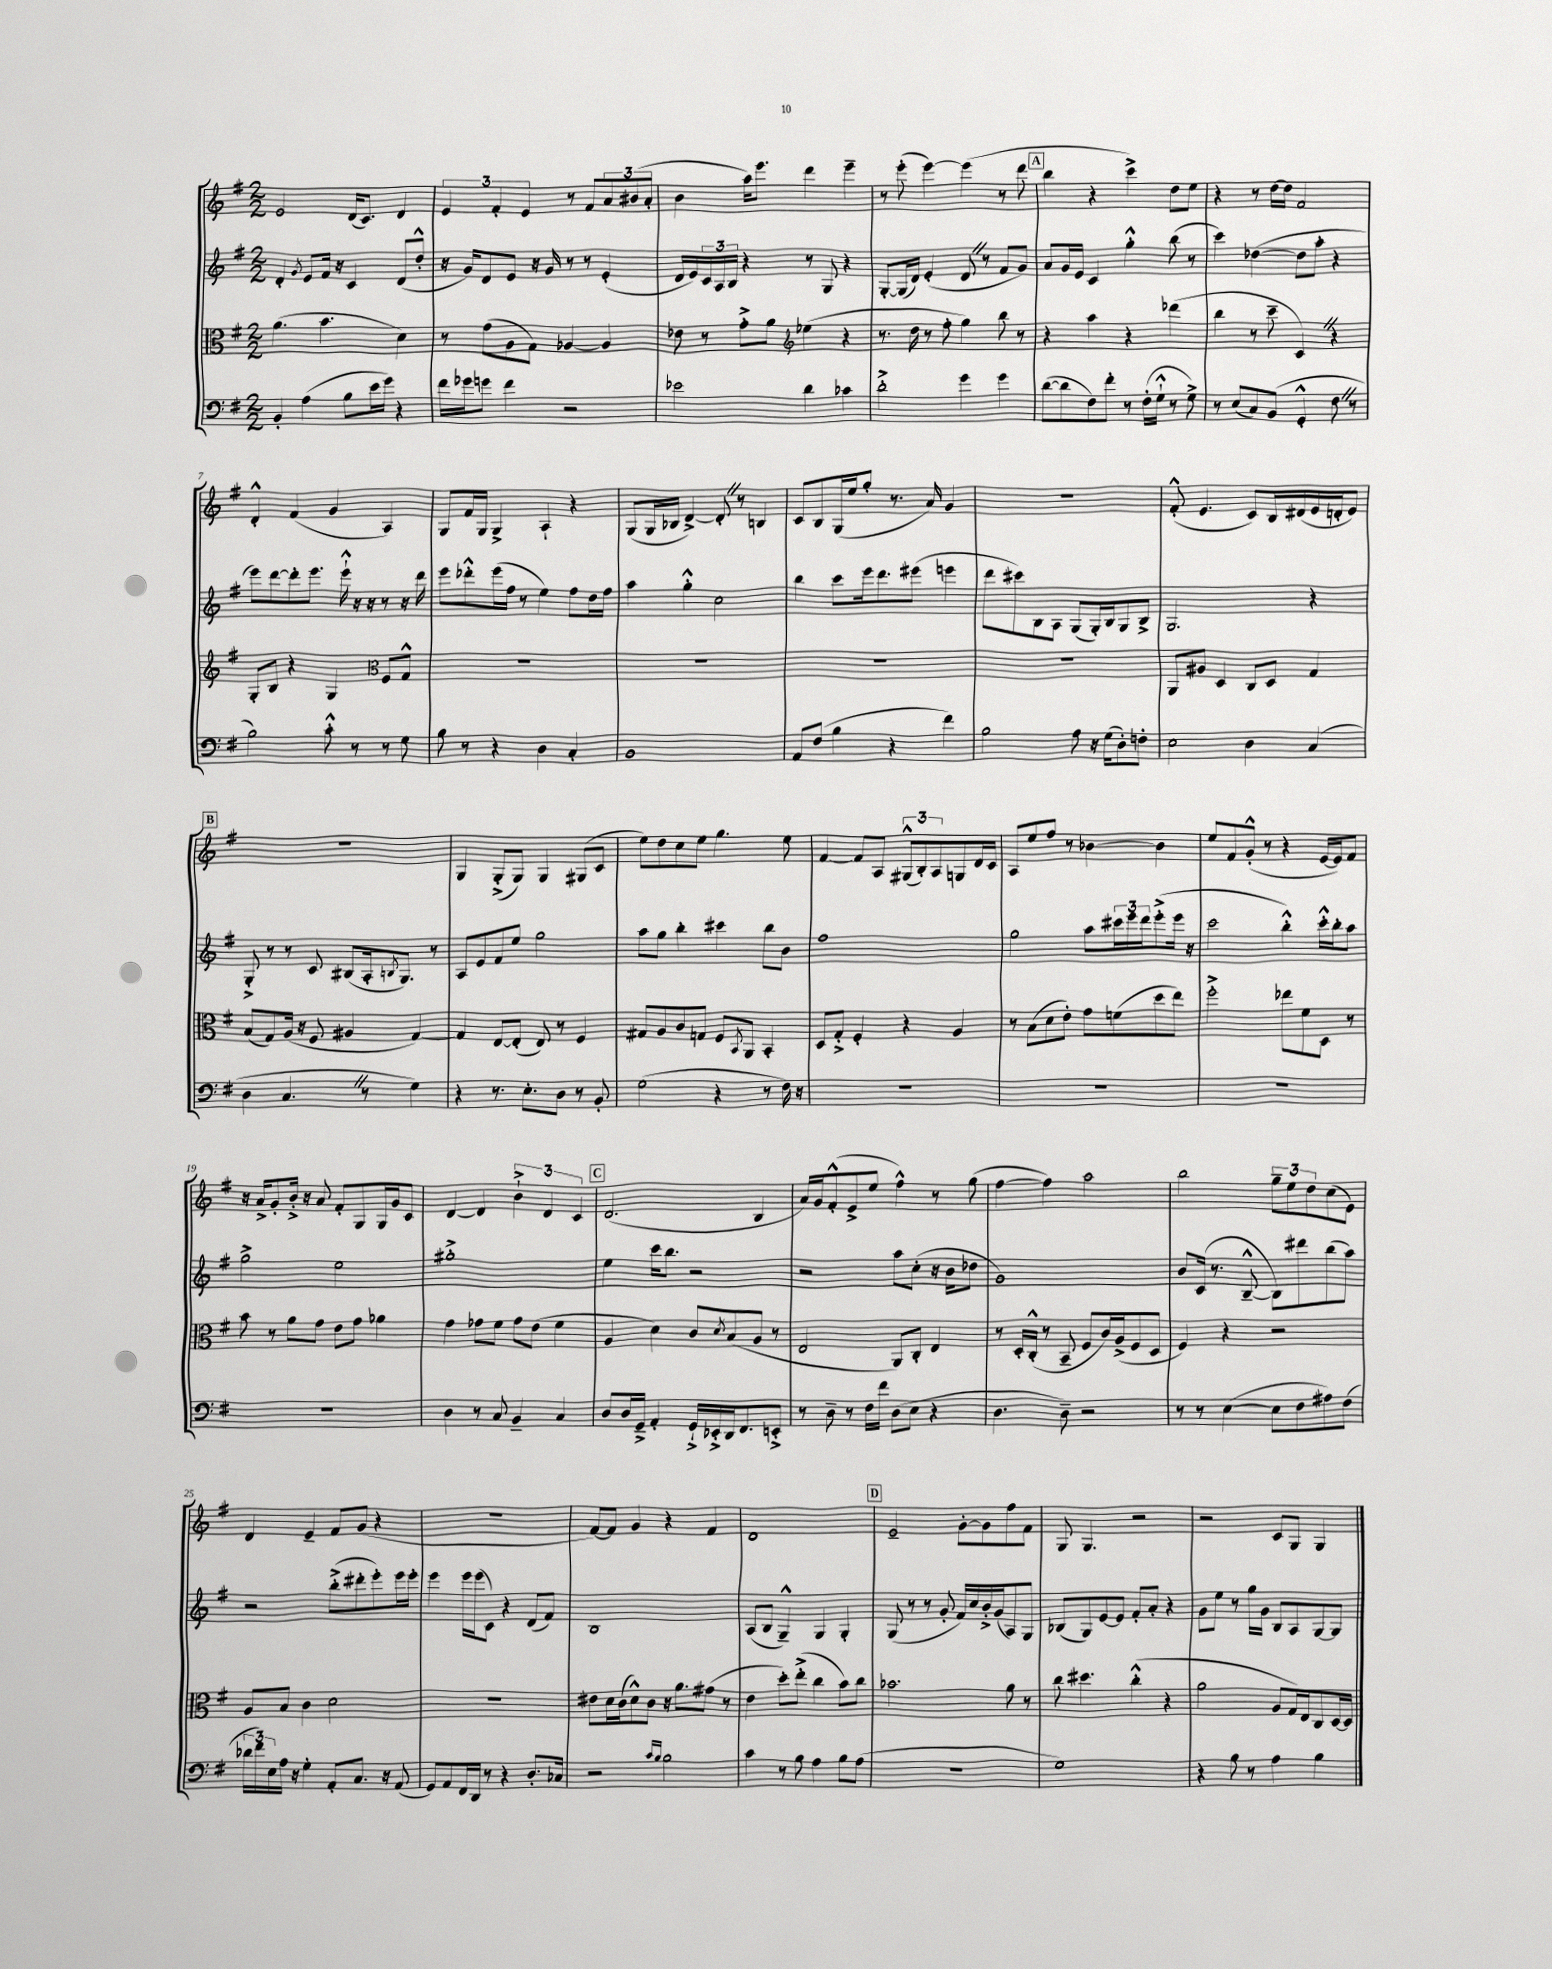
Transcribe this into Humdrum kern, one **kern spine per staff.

**kern	**kern	**kern	**kern
*staff4	*staff3	*staff2	*staff1
*clefF4	*clefC3	*clefG2	*clefG2
*k[f#]	*k[f#]	*k[f#]	*k[f#]
*M2/2	*M2/2	*M2/2	*M2/2
4BB'	(4.a	4d'	2e
.	.	8qg	.
(4A	.	8e	.
.	4.b	16f#	.
.	.	16r	.
8B	.	4c	(16d
.	.	.	8.c)
16e	.	.	.
16g)	.	.	.
4r	4d)	(8d	4d
.	.	8dd'^^	.
=	=	=	=
16f#	8r	16r	6e
16g-	.	16g)	.
8g	(8g	8d	.
.	.	.	6f#'
4f#	8A	8e	.
.	.	.	6e
.	8G)	16r	.
.	.	16g	.
2r	[4A-	8r	8r
.	.	8r	8f#
.	4A-]	(4e'	12a
.	.	.	(12b#
.	.	.	12a'
=	=	=	=
2e-	8e-	16d	4b
.	.	16e)	.
.	8r	24c	.
.	.	24A	.
.	.	24B	.
.	8g'^	4r	16aa)
.	.	.	8.eee
.	8a	.	.
*	*clefG2	*	*
4d	(4ee-	8r	4ddd
.	.	8G	.
4c-	4r	4r	4eee~
=	=	=	=
2d'^	8.r	[8G'	8r
.	.	(16G]	(8eee'
.	16dd	16d)	.
.	8r	(4e'	[4eee)
.	8ff#'	.	.
4g	4gg)	8d	(4eee]
.	.	8r	.
4g	8bb	8f#	8r
.	8r	8g)	8ddd
=	=	=	=
([8d	4r	8a	4bb
8d]	.	16g	.
.	.	16e	.
8F#)	4aa	4c	4r
8f#'	.	.	.
8r	4r	4gg'^^	4ccc^)
(16F#'	.	.	.
16G`^^	.	.	.
8r	(4ddd-	(8bb	8dd
8G^)	.	8r	8ee
=	=	=	=
8r	4bb	4ccc)	4r
(8E	.	.	.
8C)	8r	([4dd-	8r
(8BB	8ccc~	.	[16dd
.	.	.	16dd]
4GG'^^	4c)	8dd-]	2f#
.	.	8aa'	.
8F#	4r	4r	.
8r	.	.	.
=	=	=	=
2B)	8G'	8eee)	4d'^^
.	8B	[8ddd	.
.	4r	8ddd']	(4f#
.	.	8.eee	.
8c'^^	4G	.	4g
.	.	16eee`^^	.
8r	.	16r	.
.	.	16r	.
*	*clefC3	*	*
8r	8F#	8r	4A)
8G	8G^^	16r	.
.	.	16ddd	.
=	=	=	=
8B	1r	8eee	8G
8r	.	8ddd-'^^	16f#
.	.	.	16G
4r	.	(16eee	4G^
.	.	16ff#	.
.	.	8r	.
4D	.	4ee)	4A`
4C'	.	8ff#	4r
.	.	16dd	.
.	.	16ff#	.
=	=	=	=
1BB	1r	4aa	(8G
.	.	.	16G
.	.	.	16B-
.	.	4gg'^^	[4d^)
.	.	2cc	8d']
.	.	.	8r
.	.	.	4B
=	=	=	=
8AA	1r	4bb	8c
(8F#	.	.	8B
4B	.	8ccc	(16G
.	.	.	16ee
.	.	16eee	8gg'
.	.	8.ddd	.
4r	.	.	8.r
.	.	(8eee#	.
.	.	.	16a)
4f#)	.	4eee	4g
=	=	=	=
2B	1r	8ddd	1r
.	.	8ccc#)	.
.	.	8B	.
.	.	8A	.
8A	.	(8G	.
16r	.	16G')	.
(16G	.	16B	.
8D')	.	8G	.
8F'	.	8B^	.
=	=	=	=
2E	8AA	2.G	(8f#'^^
.	8A#	.	4.e
.	4D	.	.
4D	8C	.	8c)
.	8D	.	16B
.	.	.	(16d#
(4C	4G	4r	16e
.	.	.	16d'
.	.	.	8e)
=	=	=	=
4D	(8B	8G'^	1r
.	8G)	8r	.
4.C	(16A	8r	.
.	16r	.	.
.	8F#	8c	.
.	4A#	(8B#	.
8r	.	16A'	.
.	.	8qB	.
.	.	8.G)	.
4G)	[4G)	.	.
.	.	8r	.
=	=	=	=
4r	4G]	8A	4G
.	.	8e	.
8.r	[8E	8f#	(8G'^
.	(8E']	8ee	8G)
8.E'	.	.	.
.	8E)	2gg	4G
8D	8r	.	.
8r	4F#	.	(8G#
8BB'	.	.	8c
=	=	=	=
(2G	8G#	8aa	8ee)
.	8A	8gg	8dd
.	8c	4bb'	8cc
.	8G	.	8ee
4r	8F#	4ccc#	4.gg
.	8qBB	.	.
.	8AA	.	.
8r	4BB'	8bb	.
16F#)	.	8b	8ee
16r	.	.	.
=	=	=	=
1r	8D	1ff#	[4f#
.	8G'^	.	.
.	4F#'	.	8f#]
.	.	.	8A
.	4r	.	(12G#^^
.	.	.	12B')
.	.	.	12A
.	4A	.	8G
.	.	.	16d
.	.	.	16c
=	=	=	=
1r	8r	2gg	8A
.	(8B	.	8ee
.	8d	.	8ff#
.	8e')	.	8r
.	8g	8aa	[4b-
.	(8f	24ccc#	.
.	.	24eee	.
.	.	24ddd	.
.	8dd	(8eee'^	4b-]
.	8ee)	16eee	.
.	.	16r	.
=	=	=	=
1r	2ff#'^	2ccc	8ee
.	.	.	8f#
.	.	.	(8g'^^
.	.	.	8r
.	8ee-	4bb'^^)	4r
.	8f#	.	.
.	8D	16ccc'^^	[16e
.	.	16bb'	16e])
.	8r	8aa	8f#
=	=	=	=
1r	8b	2gg^	16r
.	.	.	16a^
.	8r	.	8g'
.	8a	.	16b'^
.	.	.	16r
.	8g	.	8a
.	8e	2ee	8f#'
.	8g	.	8G
.	4a-	.	16G
.	.	.	16g
.	.	.	8c
=	=	=	=
4D	4g	1gg#'^	[4d
8r	8g-	.	4d]
8C	8f#	.	.
4BB~	8g-	.	6b`^
.	(8e	.	.
.	.	.	6d
4C	4f#	.	.
.	.	.	6c
=	=	=	=
8D	4A	4ee	(2.d
16D	.	.	.
16GG~^	.	.	.
4AA'	4d)	16ccc	.
.	.	8.bb	.
16GG`^	8c	2r	.
16EE-'^	.	.	.
.	8qd	.	.
16DD	(8B	.	.
8.FF#	.	.	.
.	8A	.	4B
8EE'^	8r	.	.
=	=	=	=
8r	2E	2r	16a)
.	.	.	16g
8D~	.	.	(8f#'^^
8r	.	.	8e^
16F#	.	.	8ee
16f#	.	.	.
(8D	8AA)	8aa	4ff#^^)
8E	8C'	(8cc'	.
4r	4E	16r	8r
.	.	16b	.
.	.	8dd-	(8gg
=	=	=	=
4.D	8r	1g)	[4ff#
.	16D'	.	.
.	(16C'^^	.	.
.	8r	.	4ff#])
8D~)	8BB~	.	.
2r	8F#	.	2aa
.	16c)	.	.
.	(16A^	.	.
.	8F#	.	.
.	8D	.	.
=	=	=	=
8r	4F#)	8b	2bb
8r	.	(16c	.
.	.	8.r	.
([4E	4r	.	.
.	.	[8B~^^	.
8E]	2r	8B])	12gg~
.	.	.	12ee
8F#	.	8ddd#	.
.	.	.	12dd
8A#)	.	(8bb	(8cc
(8F#	.	8aa)	8e)
=	=	=	=
24d-	8A	2r	4d
24f#)	.	.	.
24E	.	.	.
16A	8B	.	.
16r	.	.	.
4G'	4c	.	4e~
8AA'	2d	(8bb'^	8f#
8.C	.	8ddd#'	(8g
.	.	8eee')	4r
16r	.	.	.
(8AA	.	16eee	.
.	.	16eee'	.
=	=	=	=
8GG)	1r	4eee	1r
8AA	.	.	.
16FF#	.	16eee	.
16DD	.	(16eee	.
8r	.	8c)	.
4r	.	4r	.
8.D'	.	(8d	.
.	.	8f#)	.
16C-	.	.	.
=	=	=	=
2r	8e#	1B	[8f#)
.	16d	.	8f#]
.	(16c	.	.
.	8d^^)	.	4g
.	8c	.	.
16qqc	.	.	.
16qqB	.	.	.
2B	16r	.	4r
.	8.a	.	.
.	(8g#	.	4f#
.	8r	.	.
=	=	=	=
4c	4e	(8A	1d
.	.	8B	.
8r	8dd')	4G~^^)	.
8B	(8ee'^	.	.
4A	4cc	4G	.
8B	8b)	4G'	.
(8A	8cc	.	.
=	=	=	=
1r	2.b-	(8G	2e~
.	.	8r	.
.	.	8r	.
.	.	8g'	.
.	.	16f#)	[8g'
.	.	16cc	.
.	.	16b'^	8g]
.	.	(16g	.
.	8a	8A)	8ff#
.	8r	8G	8f#
=	=	=	=
1G)	8cc	(8B-	8G
.	4.dd#	8G)	4.G
.	.	[8e	.
.	.	8e]	.
.	(4cc'^^	8f#'	2r
.	.	8a'	.
.	4r	4r	.
=	=	=	=
4r	2a	8g	2r
.	.	8ee	.
8B	.	8r	.
8r	.	16gg	.
.	.	16g	.
4A	8A	8B	8c
.	16G)	8A	8G
.	16E	.	.
4B	8C	[8G	4G
.	[16D	8G]	.
.	16D]	.	.
==	==	==	==
*-	*-	*-	*-
